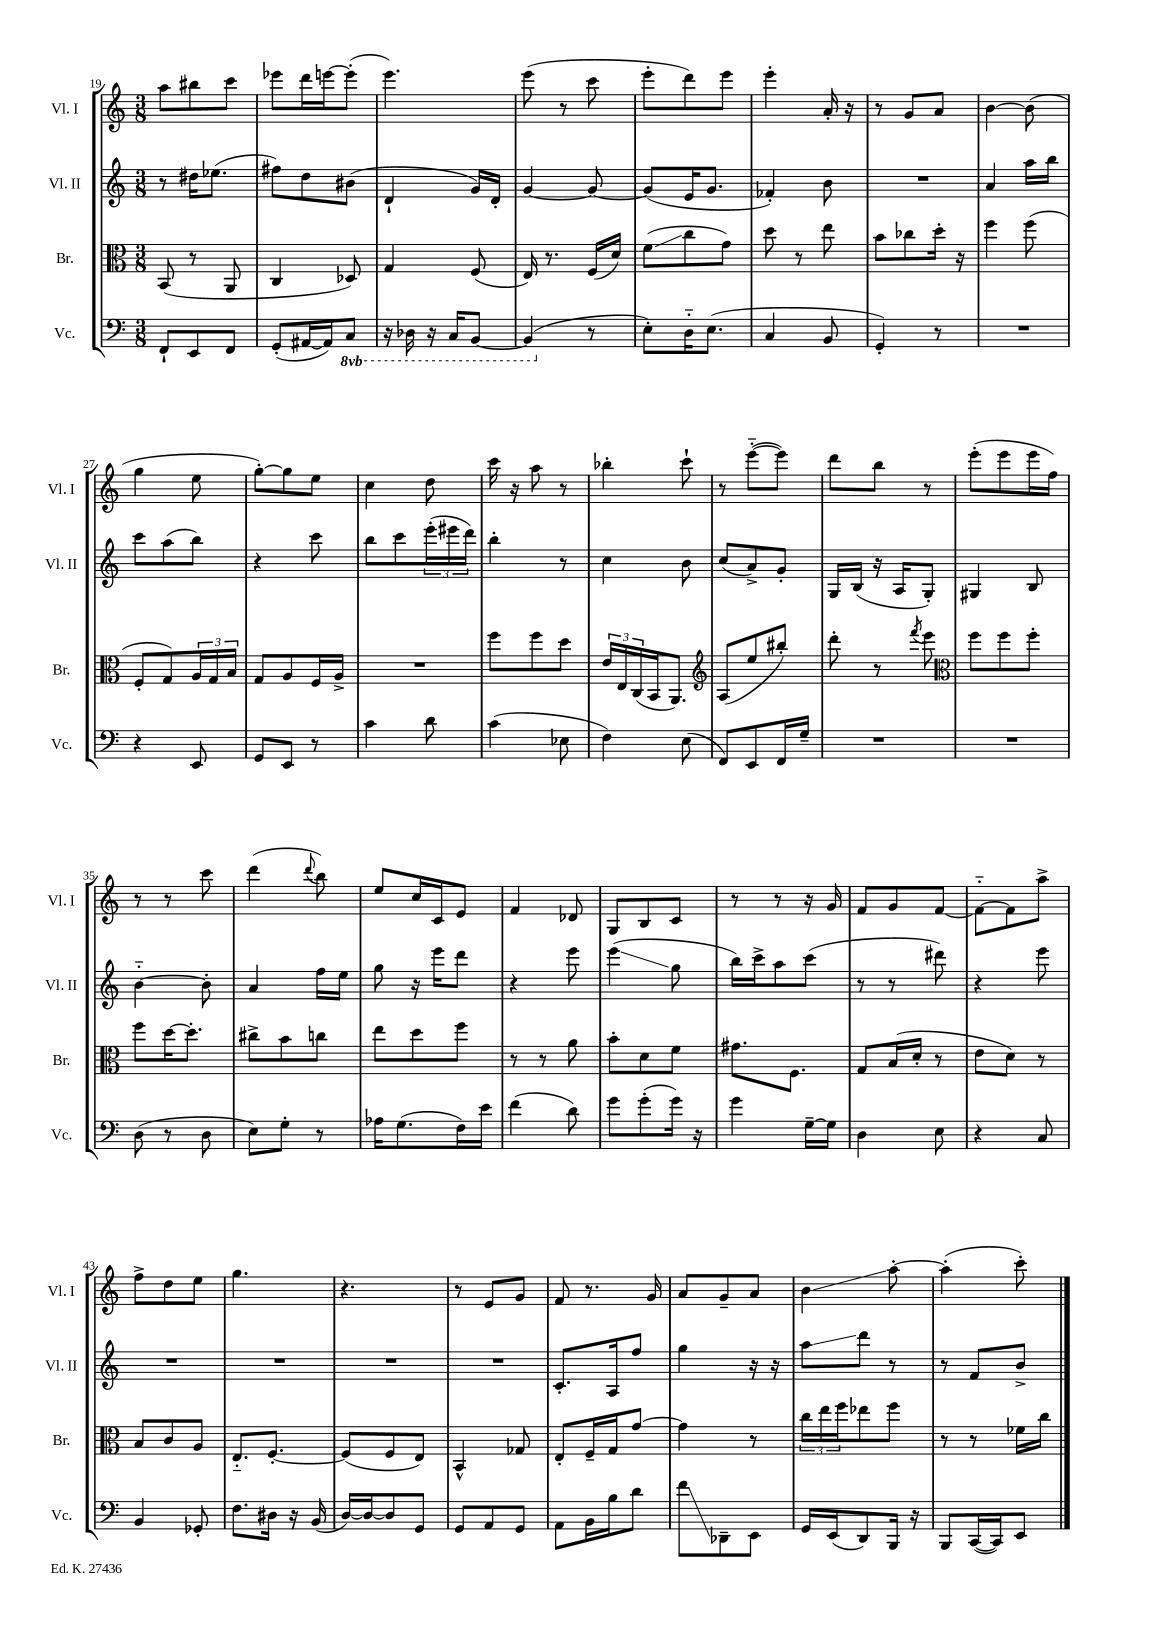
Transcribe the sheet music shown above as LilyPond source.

<<
\new StaffGroup <<
\new Staff = "s0" \with { instrumentName = "Vl. I" shortInstrumentName = "Vl. I" } {
    \clef treble \key c \major \numericTimeSignature \time 3/8
    a''8 bis''8 c'''8 |
    ees'''8 d'''16 e'''16~ e'''8-.( |
    e'''4.) |
    e'''8( r8 c'''8 |
    e'''8-. d'''8) e'''8 |
    e'''4-. a'16-. r16 |
    r8 g'8 a'8 |
    b'4~ b'8( |
    g''4 e''8 |
    g''8~-.) g''8 e''8 |
    c''4 d''8 |
    c'''16 r16 a''8 r8 |
    bes''4-. c'''8-! |
    r8 e'''8~-_( e'''8) |
    d'''8 b''8 r8 |
    e'''8-.( e'''8 e'''16 f''16) |
    r8 r8 c'''8 |
    d'''4( \appoggiatura { d'''8 } b''8) |
    e''8 c''16 c'16 e'8 |
    f'4 des'8 |
    g8 b8 c'8 |
    r8 r8 r16 g'16 |
    f'8 g'8 f'8~ |
    f'8~-_ f'8 a''8-> |
    f''8-> d''8 e''8 |
    g''4. |
    r4. |
    r8 e'8 g'8 |
    f'8 r8. g'16 |
    a'8 g'8-- a'8 |
    b'4\glissando a''8~-. |
    a''4-.( c'''8-.) \bar "|." |
}
\new Staff = "s1" \with { instrumentName = "Vl. II" shortInstrumentName = "Vl. II" } {
    \clef treble \key c \major \numericTimeSignature \time 3/8
    r8 dis''16 ees''8.( |
    fis''8) d''8 bis'8( |
    d'4-! g'16) d'16-. |
    g'4~ g'8~ |
    g'8( e'16 g'8. |
    fes'4-.) b'8 |
    R4. |
    a'4 a''16 b''16 |
    c'''8 a''8( b''8) |
    r4 c'''8 |
    b''8 c'''8 \tuplet 3/2 { e'''16-.( eis'''16 d'''16) } |
    b''4-. r8 |
    c''4 b'8 |
    c''8( a'8->) g'8-. |
    g16 b16( r16 a16 g8-.) |
    gis4 b8 |
    b'4~-_ b'8-. |
    a'4 f''16 e''16 |
    g''8 r16 e'''16 d'''8 |
    r4 e'''8 |
    e'''4\glissando( g''8 |
    b''16) c'''16-> a''8 c'''8( |
    r8 r8 dis'''8) |
    r4 e'''8 |
    R4. |
    R4. |
    R4. |
    R4. |
    c'8.-. a16 f''8 |
    g''4 r16 r16 |
    a''8\glissando d'''8 r8 |
    r8 f'8 b'8-> \bar "|." |
}
\new Staff = "s2" \with { instrumentName = "Br." shortInstrumentName = "Br." } {
    \clef alto \key c \major \numericTimeSignature \time 3/8
    b,8( r8 a,8 |
    c4 des8) |
    g4 f8( |
    e16) r8. f16( d'16) |
    f'8\glissando( c''8 g'8) |
    d''8 r8 e''8 |
    b'8 ces''8 d''16-. r16 |
    f''4 f''8( |
    f8-. g8) \tuplet 3/2 { a16 g16 b16 } |
    g8 a8 f16 a16-> |
    R4. |
    f''8 f''8 d''8 |
    \tuplet 3/2 { e'16 e16 c16( } b,16 a,8.) |
    \clef treble a8( e''8 bis''8-.) |
    d'''8-. r8 \acciaccatura { f'''8 } e'''8 |
    \clef alto f''8 f''8 f''8-. |
    f''8 d''16~ d''8.-. |
    cis''8-> b'8 c''8 |
    e''8 d''8 f''8 |
    r8 r8 a'8 |
    b'8-. d'8 f'8 |
    gis'8. f8. |
    g8 b16( d'16-. r8 |
    e'8 d'8) r8 |
    b8 c'8 a8 |
    e8.-_ f8.~-. |
    f8( f8 e8) |
    b,4-^ ges8 |
    e8-. f16-- g16 g'8~ |
    g'4 r8 |
    \tuplet 3/2 { c''16 e''16 f''16 } ees''8 f''8 |
    r8 r8 fes'16 c''16 \bar "|." |
}
\new Staff = "s3" \with { instrumentName = "Vc." shortInstrumentName = "Vc." } {
    \clef bass \key c \major \numericTimeSignature \time 3/8 \set Staff.ottavationMarkups = #ottavation-simple-ordinals
    f,8-! e,8 f,8 |
    g,8-.( ais,16~ ais,16) \ottava #-1 c,8 |
    r16 des,16 r16 c,16 b,,8~ |
    b,,4( \ottava #0 r8 |
    e8-.) d16-_ e8.( |
    c4 b,8 |
    g,4-.) r8 |
    R4. |
    r4 e,8 |
    g,8 e,8 r8 |
    c'4 d'8 |
    c'4( ees8 |
    f4) e8( |
    f,8) e,8 f,16 g16-- |
    R4. |
    R4. |
    d8( r8 d8 |
    e8) g8-. r8 |
    aes16 g8.( f16) e'16 |
    f'4( d'8) |
    g'8 g'8-.( g'16) r16 |
    g'4 g16~-- g16 |
    d4 e8 |
    r4 c8 |
    b,4 ges,8-. |
    f8. dis16 r16 b,16( |
    d16~) d16~ d8 g,8 |
    g,8 a,8 g,8 |
    a,8 b,16 b16 d'8 |
    f'8\glissando des,8-- e,8 |
    g,16 e,16( d,8) b,,16 r16 |
    b,,8 c,16~( c,16) e,8 \bar "|." |
}
>>
>>
\layout { \context { \Score currentBarNumber = #19 } }
